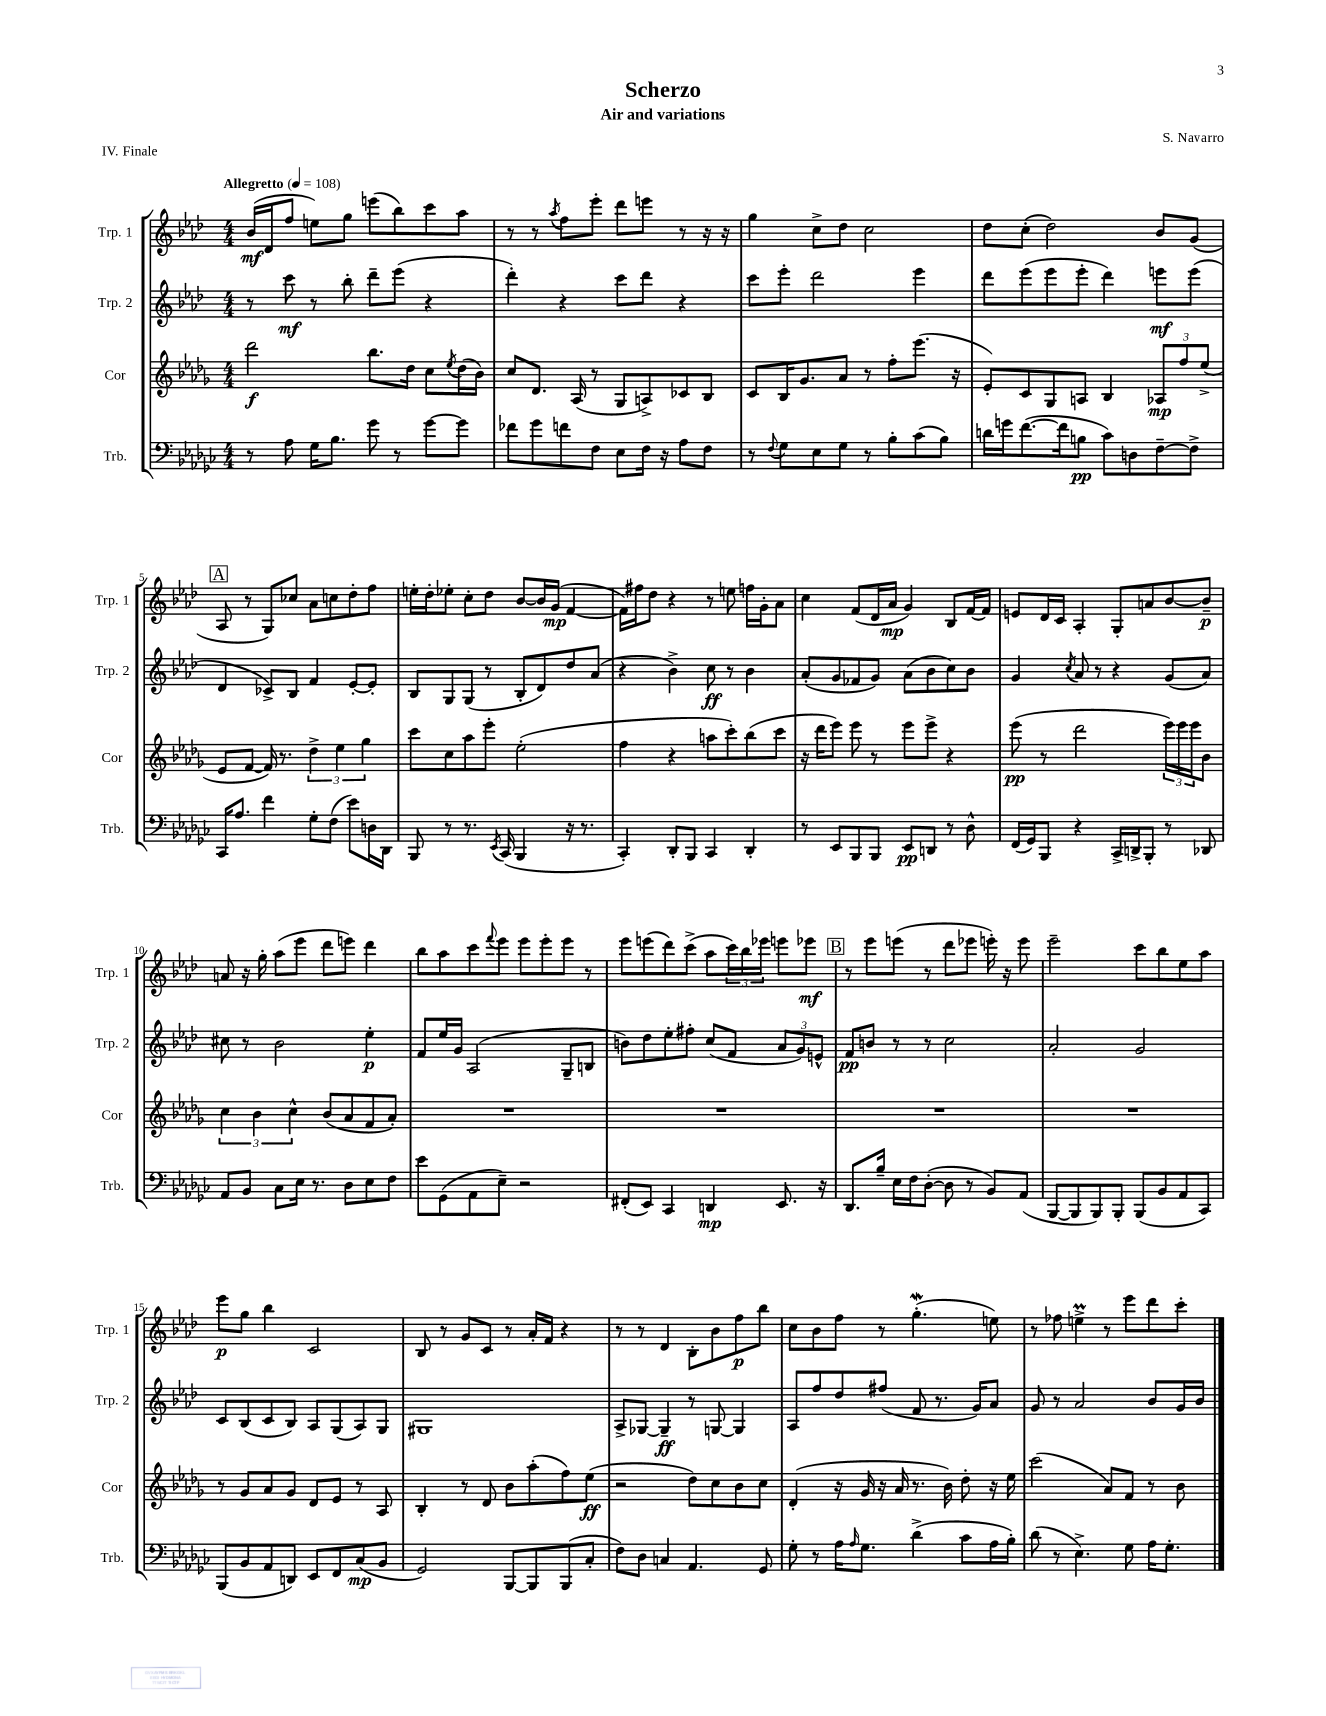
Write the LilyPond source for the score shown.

\header { title = "Scherzo" composer = "S. Navarro" subtitle = "Air and variations" piece = "IV. Finale" }
<<
\new StaffGroup <<
\new Staff = "s0" \with { instrumentName = "Trp. 1" shortInstrumentName = "Trp. 1" } {
    \clef treble \key aes \major \numericTimeSignature \time 4/4 \tempo "Allegretto" 4 = 108
    bes'16\mf( des'16 f''8 e''8) g''8 e'''8( bes''8) c'''8 aes''8 |
    r8 r8 \acciaccatura { aes''8 } f''8 ees'''8-. des'''8 e'''8 r8 r16 r16 |
    g''4 c''8-> des''8 c''2 |
    des''8 c''8-.( des''2) bes'8 g'8( |
    \mark \markup { \box "A" } aes8 r8 g8) ces''8 aes'8 c''8 des''8-. f''8 |
    e''16-. des''16-. ees''8-. c''8-. des''8 bes'8~ bes'16 g'16\mp( f'4~ |
    f'16) fis''16 des''8 r4 r8 e''8 f''16 g'16-. aes'8 |
    c''4 f'8( des'16 aes'16\mp g'4) bes8 f'16~ f'16 |
    e'8 des'16 c'16 aes4-. g8-. a'8 bes'8~ bes'8--\p |
    a'8 r16 g''16-. aes''8( ees'''8 des'''8 e'''8) des'''4 |
    bes''8 aes''8 c'''8 \appoggiatura { f'''8 } ees'''8 ees'''8 ees'''8-. ees'''8 r8 |
    ees'''8 e'''8( des'''8) c'''8->( aes''8 \tuplet 3/2 { c'''16) bes''16 ees'''16 } e'''8 ees'''8\mf |
    \mark \markup { \box "B" } r8 ees'''8 e'''8( r8 des'''8 ees'''8 e'''16-.) r16 e'''8 |
    ees'''2-- c'''8 bes''8 ees''8 aes''8 |
    ees'''8\p g''8 bes''4 c'2 |
    bes8 r8 g'8 c'8 r8 aes'16-. f'16 r4 |
    r8 r8 des'4 bes8-. bes'8 f''8\p bes''8 |
    c''8 bes'8 f''8 r8 g''4.-.\mordent( e''8) |
    r8 fes''8 e''4->\prall r8 ees'''8 des'''8 c'''8-. \bar "|." |
}
\new Staff = "s1" \with { instrumentName = "Trp. 2" shortInstrumentName = "Trp. 2" } {
    \clef treble \key aes \major \numericTimeSignature \time 4/4
    r8 c'''8\mf r8 bes''8-. des'''8-- ees'''8( r4 |
    des'''4-.) r4 c'''8 des'''8 r4 |
    c'''8 ees'''8-. des'''2 ees'''4 |
    des'''8 ees'''8( ees'''8 ees'''8-. des'''4) e'''8\mf e'''8( |
    \mark \markup { \box "A" } des'4 ces'8->) bes8 f'4 ees'8~-. ees'8-. |
    bes8 g8 g8( r8 bes8-. des'8) des''8 aes'8( |
    r4 bes'4->) c''8\ff r8 bes'4 |
    aes'8-.( g'8 fes'8 g'8) aes'8( bes'8 c''8) bes'8 |
    g'4 \acciaccatura { c''8 } aes'8 r8 r4 g'8( aes'8) |
    cis''8 r8 bes'2 ees''4-.\p |
    f'8 ees''16 g'16 aes2( g8-- b8 |
    b'8) des''8 ees''8-. fis''8-. c''8( f'8 \tuplet 3/2 { aes'8 g'8) e'8-^ } |
    \mark \markup { \box "B" } f'8\pp b'8 r8 r8 c''2 |
    aes'2-. g'2 |
    c'8 bes8( c'8 bes8) aes8 g8( aes8) g8 |
    gis1 |
    aes8-> ges8~ ges4--\ff r8 g8~ g4 |
    aes8 f''8 des''8 fis''8( f'8 r8. g'16) aes'8 |
    g'8 r8 aes'2 bes'8 g'16 bes'16 \bar "|." |
}
\new Staff = "s2" \with { instrumentName = "Cor" shortInstrumentName = "Cor" } {
    \clef treble \key des \major \numericTimeSignature \time 4/4
    des'''2\f bes''8. des''16 c''8 \acciaccatura { ees''8 } des''16( bes'16) |
    c''8 des'8. aes16( r8 ges8 a8->) ces'8 bes8 |
    c'8 bes16 ges'8. aes'8 r8 f''8-. ees'''8.( r16 |
    ees'8-.) c'8 ges8 a8 bes4 \tuplet 3/2 { aes8\mp f''8 ees''8->( } |
    \mark \markup { \box "A" } ees'8 f'8~ f'16) r8. \tuplet 3/2 { des''4-> ees''4 ges''4 } |
    c'''8 c''8 aes''8 ees'''8-. ees''2-.( |
    f''4 r4 a''8 c'''8-.) bes''8( c'''8 |
    r16 des'''16 ees'''8) ees'''8 r8 ees'''8 ees'''8-> r4 |
    ees'''8\pp( r8 des'''2 \tuplet 3/2 { ees'''16) ees'''16 ees'''16 } bes'8 |
    \tuplet 3/2 { c''4 bes'4 c''4-^ } bes'8( aes'8 f'8 aes'8-.) |
    R1 |
    R1 |
    \mark \markup { \box "B" } R1 |
    R1 |
    r8 ges'8 aes'8 ges'8 des'8 ees'8 r8 aes8 |
    bes4-. r8 des'8 bes'8 aes''8-.( f''8) ees''8\ff( |
    r2 des''8) c''8 bes'8 c''8 |
    des'4-.( r16 ges'16 r16 aes'16 r8. bes'16) des''8-. r16 ees''16 |
    c'''2( aes'8) f'8 r8 bes'8 \bar "|." |
}
\new Staff = "s3" \with { instrumentName = "Trb." shortInstrumentName = "Trb." } {
    \clef bass \key ges \major \numericTimeSignature \time 4/4
    r8 aes8 ges16 bes8. ges'8 r8 ges'8~ ges'8 |
    fes'8 ges'8 f'8 f8 ees8 f16 r16 aes8 f8 |
    r8 \appoggiatura { f8 } ges8 ees8 ges8 r8 bes8-. ces'8( bes8) |
    d'16 g'16 f'8.~( f'16 b8\pp ces'8) d8 f8~-- f8-> |
    \mark \markup { \box "A" } ces,16 aes8. f'4 ges8-. f8( ees'8) d16 des,16 |
    bes,,8 r8 r8. \acciaccatura { ees,8 } ces,16( bes,,4 r16 r8. |
    ces,4-.) des,8-. bes,,8 ces,4 des,4-. |
    r8 ees,8 bes,,8 bes,,8 ees,8\pp d,8 r8 des8-^ |
    f,16( ges,16) bes,,8 r4 ces,16-> d,16-> bes,,8-. r8 des,8 |
    aes,8 bes,8 ces8 ees16 r8. des8 ees8 f8 |
    ees'8 ges,8( aes,8 ees8--) r2 |
    fis,8-.( ees,8) ces,4 d,4\mp ees,8. r16 |
    \mark \markup { \box "B" } des,8. bes16-- ees16 f16 des8~-.( des8 r8 bes,8) aes,8( |
    bes,,8~ bes,,8 bes,,8) bes,,8-. bes,,8( bes,8 aes,8 ces,8) |
    bes,,8( bes,8 aes,8 d,8) ees,8 f,8 ces8\mp( bes,8 |
    ges,2) bes,,8~ bes,,8 bes,,8( ces8-. |
    f8) des8 c4 aes,4. ges,8 |
    ges8-. r8 aes16 \grace { aes16 } ges8. des'4->( ces'8 aes16 bes16-.) |
    des'8( r8 ees4.->) ges8 aes16 ges8.-. \bar "|." |
}
>>
>>
